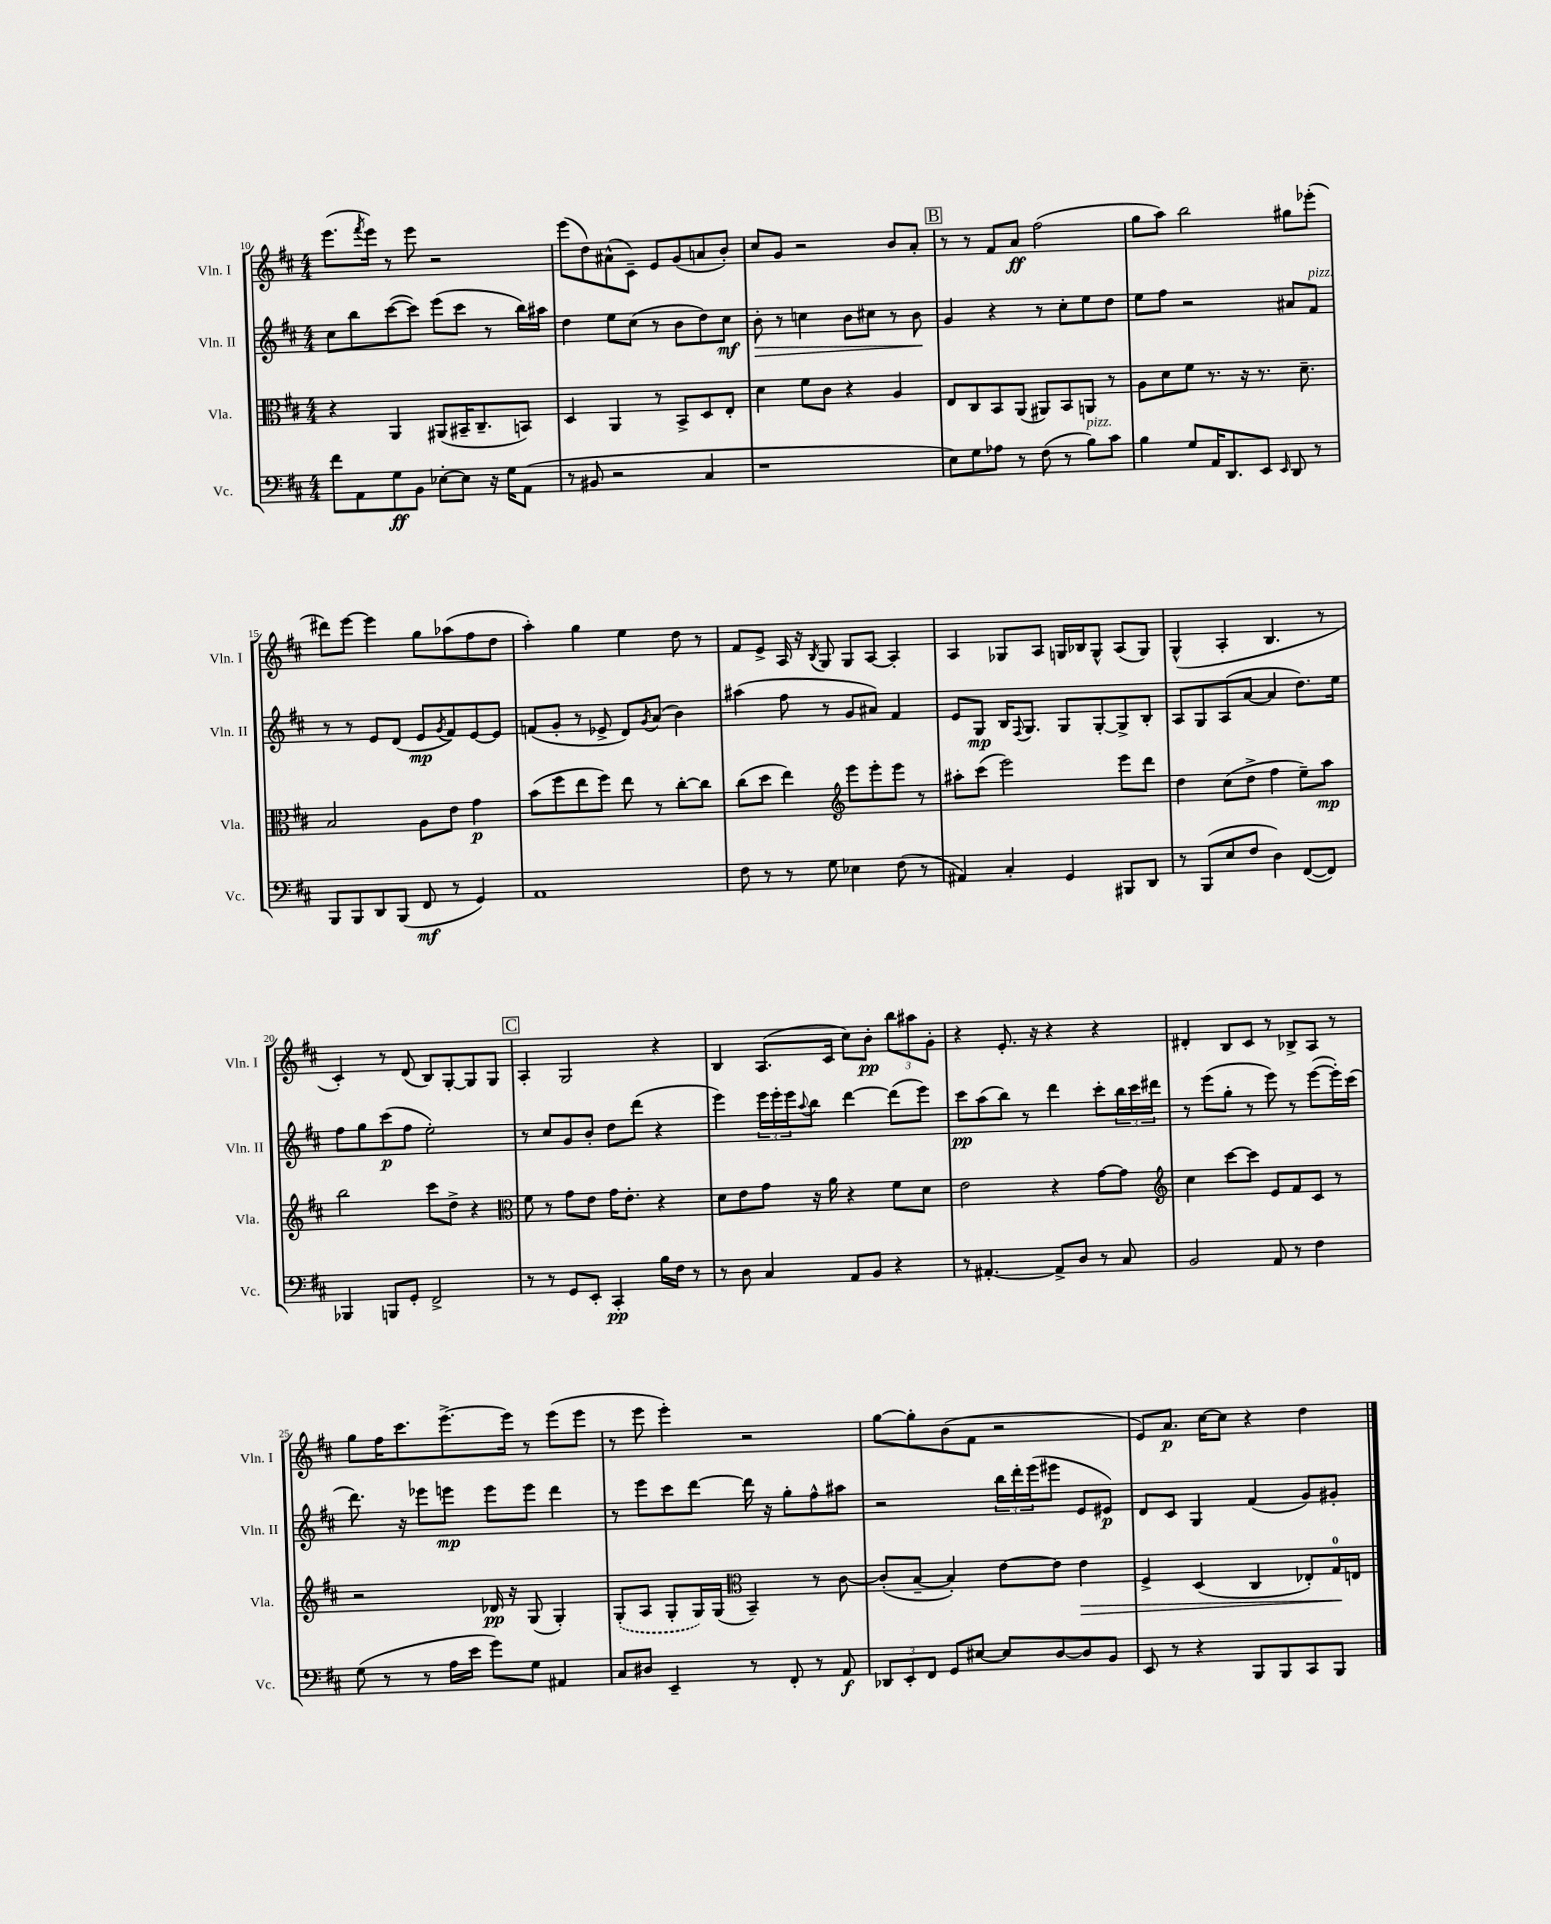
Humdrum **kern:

**kern	**kern	**kern	**kern
*staff4	*staff3	*staff2	*staff1
*clefF4	*clefC3	*clefG2	*clefG2
*k[f#c#]	*k[f#c#]	*k[f#c#]	*k[f#c#]
*M4/4	*M4/4	*M4/4	*M4/4
8f#	4r	8cc#	(8.eee
8AA	.	8bb	.
.	.	.	8qfff#
.	.	.	16eee)
8G	4AA	([8ccc#	8r
8BB	.	8ccc#])	8eee
[8E-'	(8AA#	(8eee	2r
8E-]	16BB#~	8ccc#	.
.	8.C#~	.	.
16r	.	8r	.
16G	.	.	.
(8AA	8BB)	16bb)	.
.	.	16aa#	.
=	=	=	=
8r	4D	4dd	(8eee
8BB#	.	.	8dd)
2r	4AA	8ee	(8a#^^
.	.	(8cc#	8c#~)
.	8r	8r	8e
.	8BB^	8b	(8g
4C#	8D	8dd)	8a
.	8E'	8cc#	8b')
=	=	=	=
1r	4d	8b'	8cc#
.	.	8r	8g
.	8f#	4cc	2r
.	8c#	.	.
.	4r	8b	.
.	.	8cc#	.
.	4A	8r	8b
.	.	8b	8a'
=	=	=	=
8E)	8E	4g	8r
8G	8C#	.	8r
8A-	8BB	4r	8f#
8r	(8AA	.	8a
(8F#	8AA#)	8r	(2ff#
8r	8BB	8cc#'	.
8B)	8AA	8ee	.
8c#	8r	8dd	.
=	=	=	=
4B	8A	8ee	8gg
.	8d	8ff#	8aa)
8G	8f#	2r	2bb
16AA	8.r	.	.
8.DD	.	.	.
.	16r	.	.
8EE	8.r	.	.
16qqEE	.	.	.
8DD	.	8a#	8gg#
.	8.d~	.	.
8r	.	8f#	(8eee-'
=	=	=	=
8BBB	2B	8r	8ddd#)
8BBB	.	8r	[8eee
8DD	.	8e	4eee]
(8BBB	.	(8d	.
8FF#	8A	8e	8gg
.	.	8qg	.
8r	8e	8f#)	(8aa-
4GG)	4g	[8e	8ff#
.	.	8e]	8dd
=	=	=	=
1AA	(8b	(8f	4aa')
.	8ff#	8g'	.
.	8ee	8r	4gg
.	8ff#)	8e-^	.
.	8ee	8d)	4ee
.	.	8qg	.
.	8r	(8a	.
.	[8cc#'	4b)	8dd
.	8cc#]	.	8r
=	=	=	=
8F#	(8cc#	(4aa#	8f#
8r	8dd	.	8e^
8r	4ee)	8ff#	16A
.	.	.	16r
.	.	.	8qB
8G	.	8r	8G
*	*clefG2	*	*
4E-	8eee	8g	8G
.	8eee'	8a#)	[8A
(8F#	8eee	4f#	4A']
8r	8r	.	.
=	=	=	=
4AA#)	8aa#'	8e	4A
.	(8ccc#	8G	.
4C#'	2eee)	16B	8G-
.	.	8qqF#	.
.	.	8.G	.
.	.	.	8A
4GG	.	8G	16G
.	.	.	16B-
.	.	[8G'	8G^^
8BBB#	8eee	8G^]	(8A
8DD	8ddd	8B'	8G)
=	=	=	=
8r	4dd	8A	(4G^^
(8BBB	.	8G	.
8E	(8cc#	(8A	4A'
8F#	8dd^	[8a	.
4D)	4ff#	4a]	4.B
([8FF#	8ee~)	8.dd)	.
8FF#])	8aa	.	8r
.	.	16ee	.
=	=	=	=
4BBB-	2bb	8ff#	4c#')
.	.	8gg	.
8BBB	.	(8ccc#	8r
8GG'	.	8ff#	(8d
2FF#^	8ccc#	2ee')	8B)
.	8dd^	.	[8G'
.	4r	.	8G]
.	.	.	8G
=	=	=	=
*	*clefC3	*	*
8r	8f#	8r	4A'
8r	8r	8cc#	.
8GG	8g	8g	2G
8EE'	8e	8b'	.
4CC#'	16g	8dd	.
.	8.e'	.	.
.	.	(8ddd	.
16B	4r	4r	4r
16F#	.	.	.
8r	.	.	.
=	=	=	=
8r	8d	4eee)	4B
8D	8e	.	.
4C#	8g	24eee	(8.A
.	.	24eee'	.
.	.	24eee	.
.	.	8qqaa	.
.	16r	8bb	.
.	16a	.	16c#
8AA	4r	[4ddd	8cc#)
8BB	.	.	8b'
4r	8f#	(8ddd]	12bb
.	.	.	12aa#
.	8d	8eee)	.
.	.	.	12g'
=	=	=	=
8r	2e	8ccc#	4r
[4.AA#'	.	(8aa	.
.	.	8bb)	8.e'
.	.	8r	.
.	.	.	16r
8AA#^]	4r	4ddd	4r
8D	.	.	.
8r	[8g	8ccc#'	4r
8C#	8g]	24bb	.
.	.	24ccc#	.
.	.	24ddd#	.
=	=	=	=
*	*clefG2	*	*
2BB	4cc#	8r	4d#'
.	.	(8eee	.
.	[8ccc#	8gg'	8B
.	8ccc#]	8r	8c#
8AA	8e	8eee)	8r
8r	8f#	8r	8B-^
4F#	8c#	([8eee	8A
.	8r	16eee'])	8r
.	.	(16ccc#	.
=	=	=	=
(8G	2r	8.ddd)	8gg
8r	.	.	16ff#
.	.	16r	8.ccc#
8r	.	8eee-	.
16A	.	8eee	[8.eee^
16e	.	.	.
8g)	16d-	8eee	.
.	16r	.	16eee]
8G	(8G	8eee	8r
4AA#	4G')	4ddd	(8eee
.	.	.	8eee
=	=	=	=
8C#	(8G'	8r	8r
8D#	8A	8eee	8eee
4EE~	8G'	8ccc#	4eee')
.	16G)	[8ddd	.
.	(16G	.	.
*	*clefC3	*	*
8r	4BB~)	16ddd]	2r
.	.	16r	.
8FF#'	.	8gg'	.
8r	8r	8ff#^^	.
8AA	[8c#	8aa#	.
=	=	=	=
12DD-	(8c#']	2r	[8gg
12EE'	.	.	.
.	[8B~	.	8gg']
12FF#	.	.	.
8GG	4B'])	.	(8b
[8E#	.	.	8f#
8E#]	[8e	24bb	2r
.	.	24ddd'	.
.	.	(24eee	.
[8D	8e]	8eee#	.
8D]	4e	8e	.
8BB	.	8e#)	.
=	=	=	=
8EE	4F#^	8d	8e)
8r	.	8c#	8.a
4r	(4D	4G	.
.	.	.	[16cc#
.	.	.	8cc#]
8BBB	4C#	(4f#	4r
8BBB	.	.	.
8CC#	8E-')	8g)	4dd
8BBB	16G	8g#'	.
.	16E	.	.
==	==	==	==
*-	*-	*-	*-
